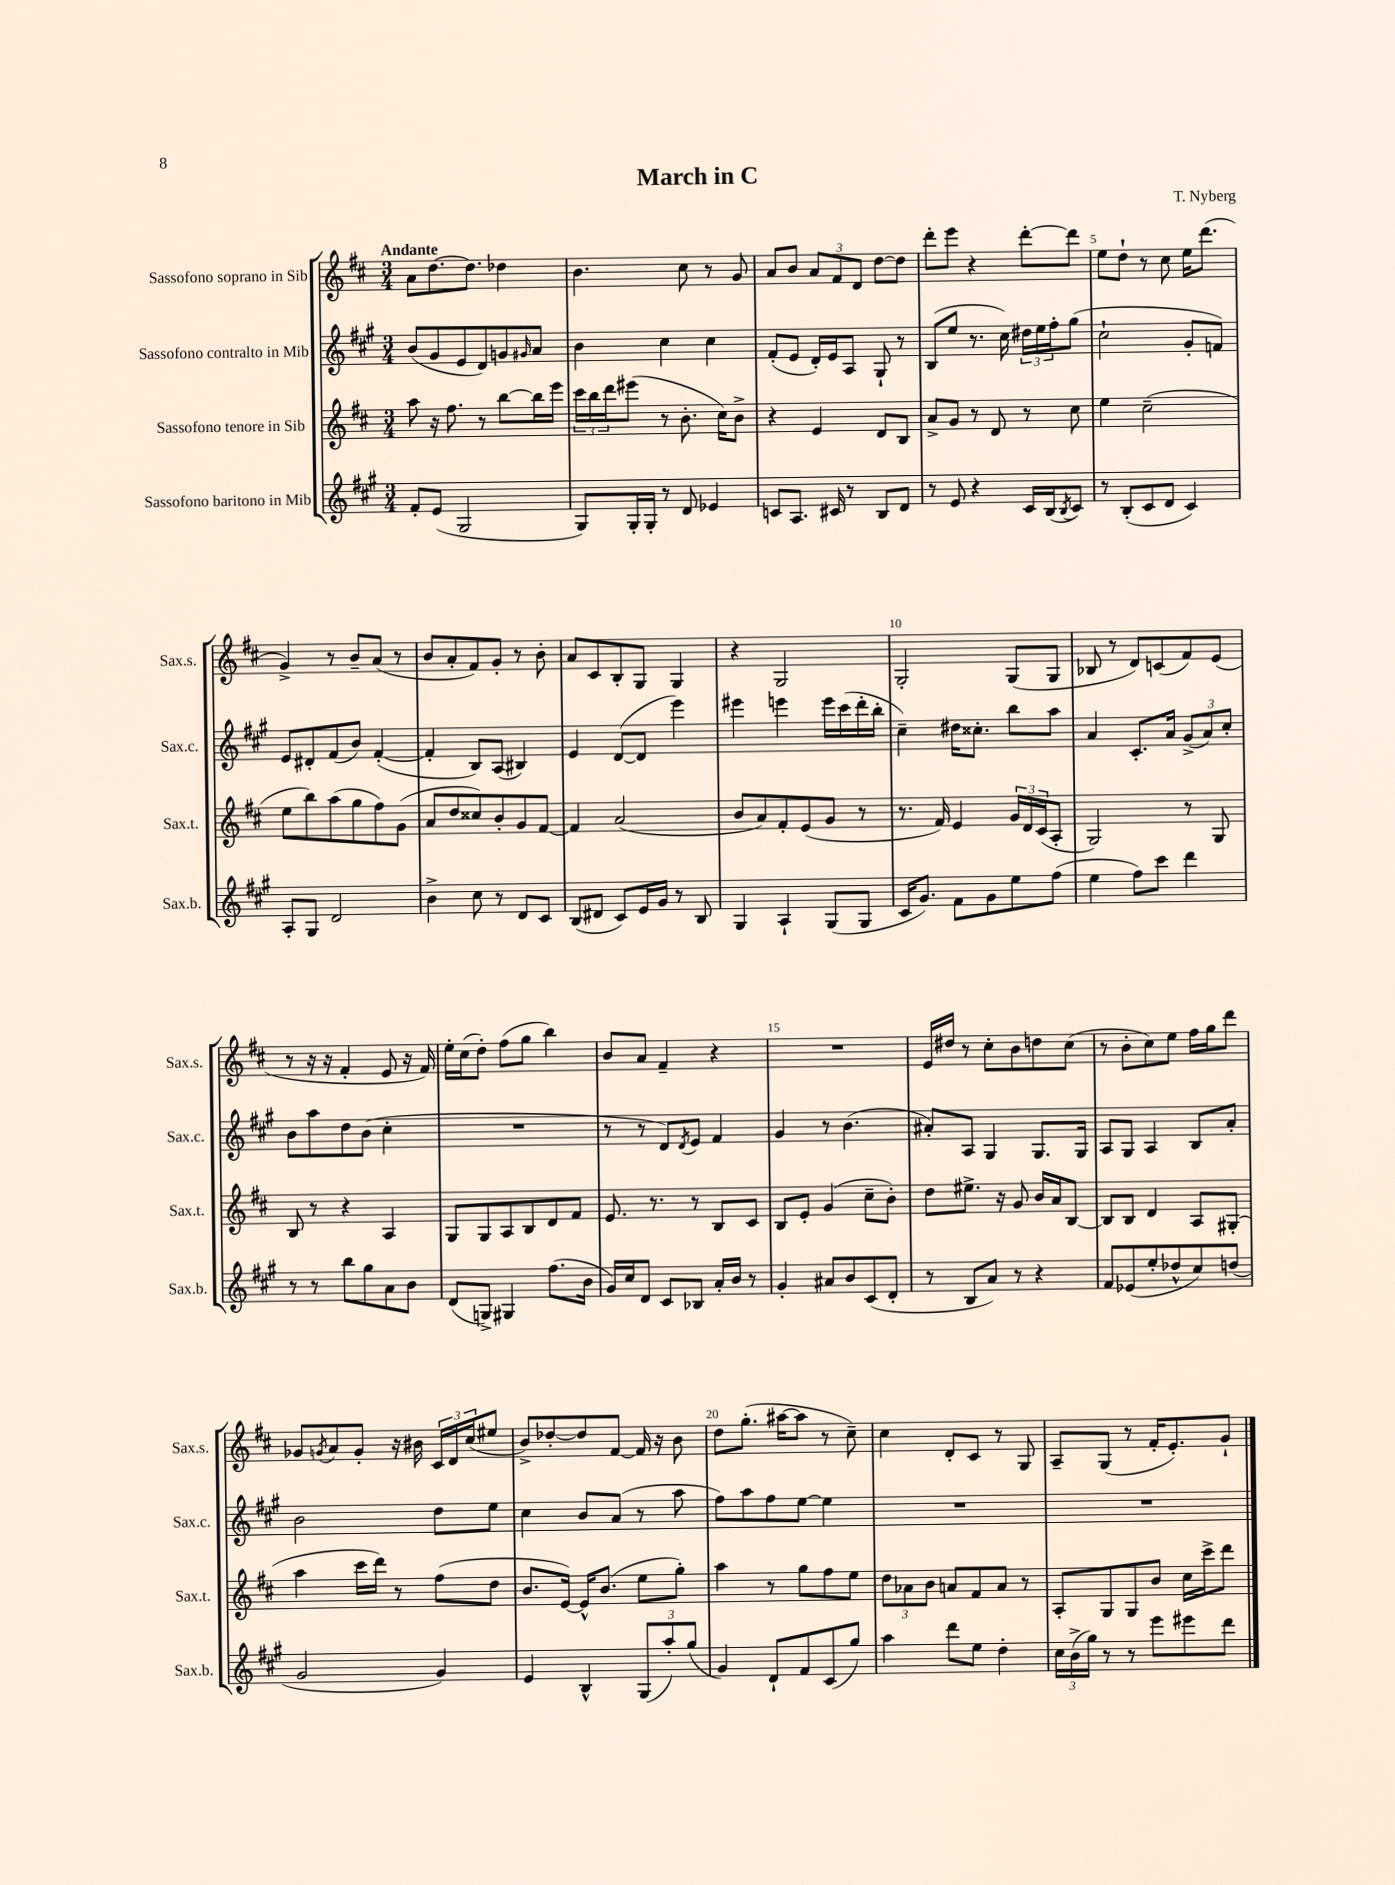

**kern	**kern	**kern	**kern
*staff4	*staff3	*staff2	*staff1
*clefG2	*clefG2	*clefG2	*clefG2
*k[f#c#g#]	*k[f#c#]	*k[f#c#g#]	*k[f#c#]
*M3/4	*M3/4	*M3/4	*M3/4
8f#'	8aa	(8b	8a
(8e	16r	8g#	[8.dd
.	8.ff#	.	.
2G#	.	8e	.
.	.	.	8.dd]
.	8r	8d)	.
.	[8bb	8g	4dd-
.	.	16qqg#	.
.	16bb]	8a	.
.	16eee	.	.
=	=	=	=
8G#)	24ccc#	4b	4.b
.	24bb	.	.
.	24ddd	.	.
16G#'	(8eee#	.	.
16G#'	.	.	.
8r	8r	4cc#	.
8d	8.b'	.	8cc#
4e-	.	4cc#	8r
.	16cc#)	.	.
.	8b^	.	8g
=	=	=	=
8c	4r	(8f#'	8a
8.A	.	8e	8b
.	4e	16d')	12a
16c#	.	16e	.
.	.	.	12f#
8r	.	8A	.
.	.	.	12d
8B	8d	8G#`	[8dd
8d	8B	8r	8dd]
=	=	=	=
8r	8a^	(8B	8ddd'
8e	8g	8ee	8eee
4r	8r	8.r	4r
.	8d	.	.
.	.	16cc#)	.
16c#	8r	24dd#	[8ddd'
.	.	24ee	.
(16B	.	.	.
.	.	24ff#'	.
8qB	.	.	.
8c#)	8cc#	(8gg#	8ddd]
=	=	=	=
8r	4ee	2cc#`	8ee
(8B'	.	.	8dd`
8c#	(2cc#~	.	8r
8d	.	.	8cc#
4c#)	.	8g#'	16ee
.	.	.	(8.ddd
.	.	8f)	.
=	=	=	=
8A'	8ee	8e	4g^)
8G#	8bb)	8d#'	.
2d	(8aa	(8f#	8r
.	8gg	8b)	8b~
.	8ff#)	([4f#'	(8a
.	(8g	.	8r
=	=	=	=
4b^	8a	4f#']	8b
.	8dd	.	8a'
8cc#	8cc##)	8B)	8f#)
8r	8b'	(8A	8g'
8d	8g	4B#)	8r
8c#	[8f#	.	8b'
=	=	=	=
(8B	4f#]	4e	8a
8d#	.	.	8c#
8c#)	(2a	([8d	8B'
16e	.	8d]	8G
16g#	.	.	.
8r	.	4eee)	4G
8B	.	.	.
=	=	=	=
4G#	8b	4eee#	4r
.	8a)	.	.
4A`	8f#'	4eee	2G
.	(8e	.	.
(8G#	8g	16eee	.
.	.	(16ccc#	.
8G#	8r	16ddd'	.
.	.	16bb'	.
=	=	=	=
16c#	8.r	4cc#~)	2G'
8.g#)	.	.	.
.	16f#)	.	.
8f#	4e	16dd#	.
.	.	8.cc##'	.
8g#	.	.	.
8ee	24g	8bb	(8G
.	24d	.	.
.	(24c#	.	.
(8ff#	8A'	8aa	8G
=	=	=	=
4ee	2G)	4a	8B-
.	.	.	8r
8ff#)	.	8.c#'	8d)
8ccc#	.	.	(8c
.	.	16a	.
4ddd	8r	(12g#^	8f#)
.	.	12a)	.
.	8G	.	(8e
.	.	12cc#'	.
=	=	=	=
8r	8B	8b	8r
8r	8r	8aa	16r
.	.	.	16r
8bb	4r	8dd	4f#'
8gg#	.	(8b	.
8a	4A	4cc#'	8e
8b	.	.	16r
.	.	.	16f#)
=	=	=	=
(8d	8G	2.r	16ee'
.	.	.	(16cc#
8G^)	8G	.	8dd')
4G#	8A	.	(8ff#
.	8B	.	8gg
(8.ff#	8d	.	4bb)
.	8f#	.	.
16b	.	.	.
=	=	=	=
16g#)	8.e	8r	8b
16cc#	.	.	.
8d	.	8r	8a
.	8.r	.	.
8c#	.	8d)	4f#~
.	.	8qd	.
8B-	8r	8e	.
16a'	8B	4f#	4r
16b	.	.	.
8r	8c#	.	.
=	=	=	=
4g#'	8B	4g#	2.r
.	8e'	.	.
8a#	(4g	8r	.
8b	.	(4.b	.
(8c#	8cc#~	.	.
8d'	8b')	.	.
=	=	=	=
8r	8dd	8a#')	16e
.	.	.	16dd#
8B	8.ee#^	8A	8r
8a)	.	4G#	8cc#'
.	16r	.	.
8r	8g	.	8b
4r	16b	8.G#	8dd
.	16a	.	.
.	[8B	.	(8cc#
.	.	16G#	.
=	=	=	=
8f#	8B]	8A	8r
(8e-	8B	8G#	8b'
8ee'	4d	4A	8cc#)
8dd-^^	.	.	8ee
8cc#)	8A	8B	16ff#
.	.	.	16gg
(8dd	(8G#'	8a'	8ddd
=	=	=	=
2g#	4aa	2b	8g-
.	.	.	8qg
.	.	.	8a
.	16ccc#	.	8g'
.	16ddd)	.	.
.	8r	.	16r
.	.	.	16b#
4g#)	(8ff#	8dd	24c#
.	.	.	24d
.	.	.	(24cc#
.	8dd	8ee	8ee#
=	=	=	=
4e	8.b	4cc#	8b^)
.	.	.	[8dd-'
.	[16e)	.	.
4B^^	16e^^]	8b	8dd-]
.	(8.b	.	.
.	.	(8a	[8f#
(12G#	8ee	8r	16f#]
.	.	.	16r
12aa')	.	.	.
.	8gg')	8aa	8b
(12gg#	.	.	.
=	=	=	=
4g#)	4aa	8ff#)	8dd
.	.	8aa	(8.gg'
8d`	8r	8ff#	.
.	.	.	[16aa#
8f#	8gg	[8ee	8aa#]
(8c#	8ff#	4ee]	8r
8gg#)	8ee	.	8cc#~)
=	=	=	=
4aa	12dd	2.r	4cc#
.	12a-	.	.
.	12b	.	.
8ddd	8a	.	8d'
8ee	8f#	.	8c#
4dd'	8a	.	8r
.	8r	.	8G
=	=	=	=
24cc#	8A'	2.r	8A~
(24b^	.	.	.
24gg#)	.	.	.
8r	8G	.	(8G
8r	8G	.	8r
8eee	8b	.	16f#'
.	.	.	8.e')
8eee#	16cc#	.	.
.	16ccc#^	.	.
8ddd	8ddd	.	8g`
==	==	==	==
*-	*-	*-	*-
